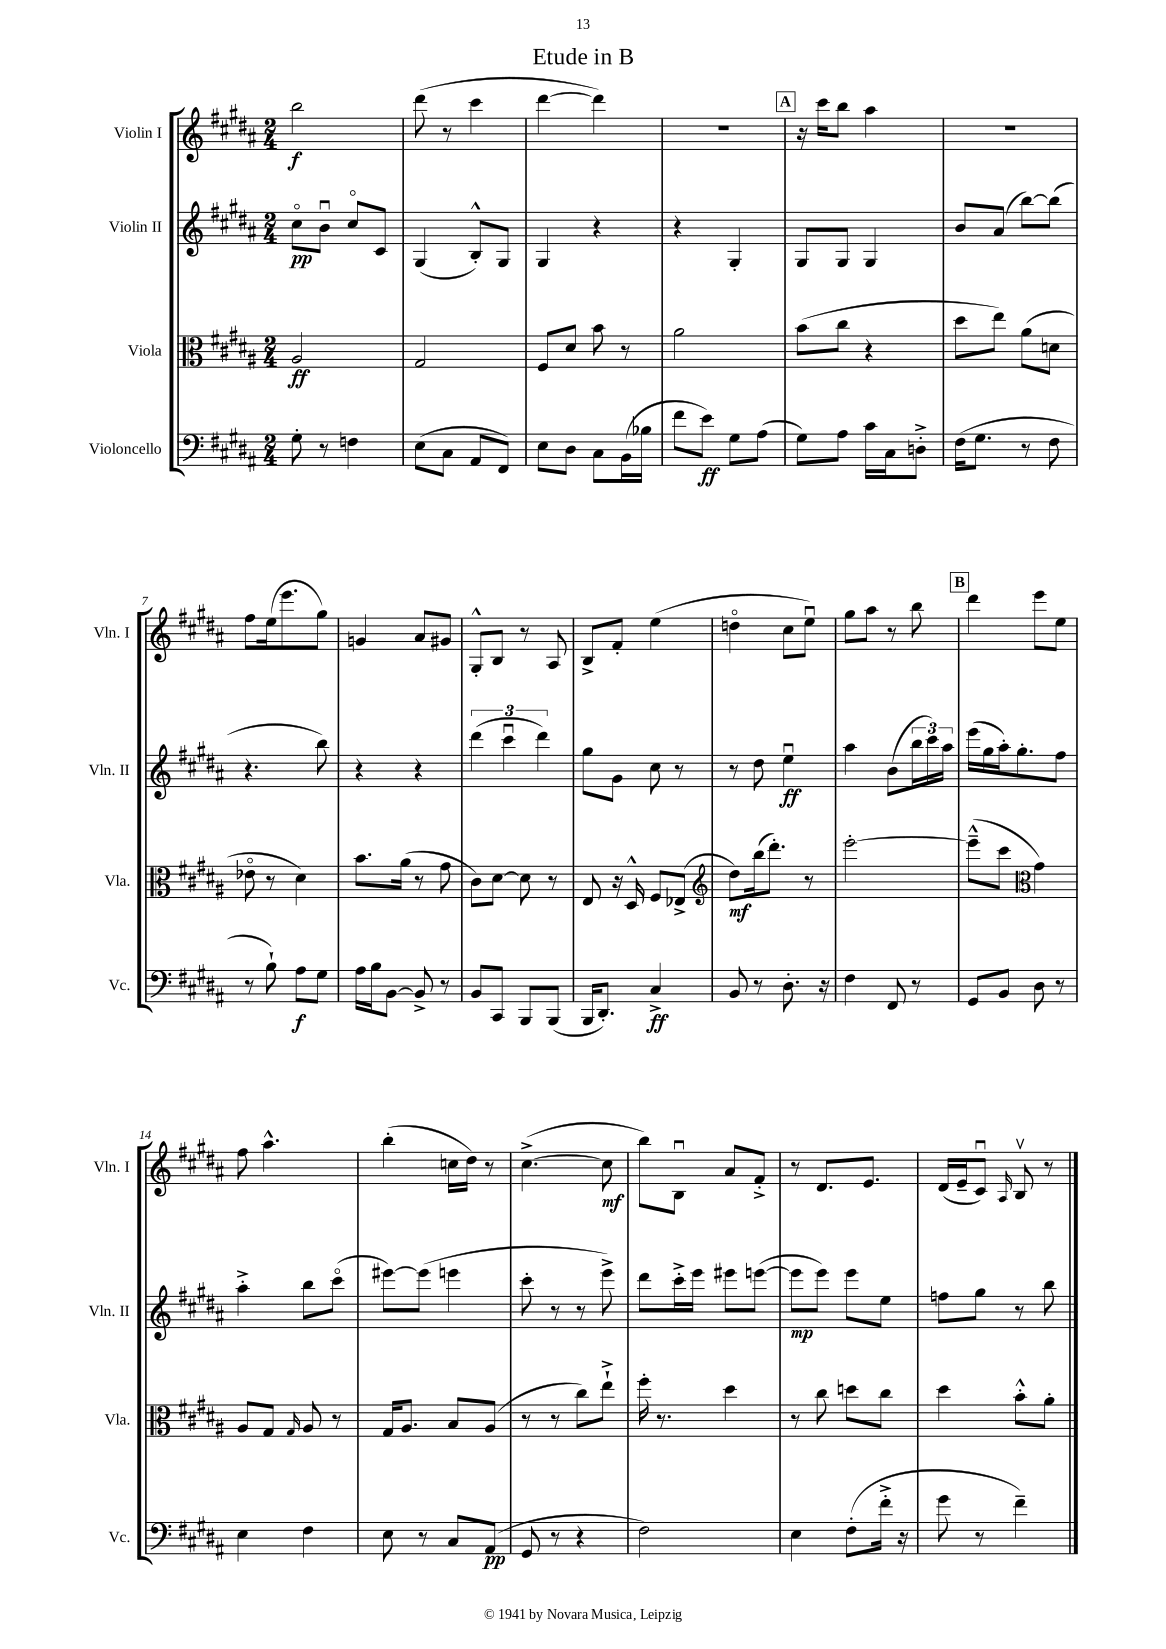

**kern	**kern	**kern	**kern
*staff4	*staff3	*staff2	*staff1
*clefF4	*clefC3	*clefG2	*clefG2
*k[f#c#g#d#a#]	*k[f#c#g#d#a#]	*k[f#c#g#d#a#]	*k[f#c#g#d#a#]
*M2/4	*M2/4	*M2/4	*M2/4
8G#'	2A#	8cc#o	2bb
8r	.	8bu	.
4F	.	8cc#o	.
.	.	8c#	.
=	=	=	=
(8E	2G#	(4G#	(8ddd#
8C#	.	.	8r
8AA#	.	8B'^^)	4ccc#
8FF#)	.	8G#	.
=	=	=	=
8E	8F#	4G#	[4ddd#
8D#	8d#	.	.
8C#	8b	4r	4ddd#])
(16BB	8r	.	.
16B-	.	.	.
=	=	=	=
8f#	2a#	4r	2r
8e)	.	.	.
8G#	.	4G#'	.
(8A#	.	.	.
=	=	=	=
8G#)	(8b	8G#	16r
.	.	.	16ccc#
8A#	8cc#	8G#	8bb
16c#	4r	4G#	4aa#
16C#	.	.	.
8D'^	.	.	.
=	=	=	=
(16F#	8dd#	8b	2r
8.G#	.	.	.
.	8ee)	(8a#	.
8r	(8a#	[8bb)	.
8F#	8d	(8bb]	.
=	=	=	=
8r	8e-o	4.r	8ff#
8B`)	8r	.	(16ee
.	.	.	8.eee
8A#	4d#)	.	.
8G#	.	8bb)	8gg#)
=	=	=	=
16A#	8.b	4r	4g
16B	.	.	.
[8BB	.	.	.
.	(16a#	.	.
8BB^]	8r	4r	8a#
8r	8g#	.	8g#
=	=	=	=
8BB	8c#)	(6ddd#	8G#'^^
8CC#	[8d#	.	8B
.	.	6ccc#u	.
8BBB	8d#]	.	8r
.	.	6ddd#)	.
(8BBB	8r	.	8A#
=	=	=	=
16BBB	8E	8gg#	8B^
8.DD#')	.	.	.
.	16r	8g#	8f#'
.	16D#^^	.	.
4C#^	8F#	8cc#	(4ee
.	(8E-^	8r	.
=	=	=	=
*	*clefG2	*	*
8BB	8dd#)	8r	4ddo
8r	(16bb	8dd#	.
.	8.ddd#')	.	.
8.D#'	.	4eeu	8cc#
.	8r	.	8eeu)
16r	.	.	.
=	=	=	=
4F#	[2eee'	4aa#	8gg#
.	.	.	8aa#
8FF#	.	(8b	8r
8r	.	24bb	8bb
.	.	24ccc#)	.
.	.	24aa#	.
=	=	=	=
8GG#	(8eee~^^]	(16eee	4ddd#
.	.	16gg#	.
8BB	8ccc#	16aa#')	.
.	.	8.gg#'	.
*	*clefC3	*	*
8D#	4g#)	.	8eee
8r	.	8ff#	8ee
=	=	=	=
4E	8A#	4aa#'^	8ff#
.	8G#	.	4.aa#^^
.	16qqG#	.	.
4F#	8A#	8bb	.
.	8r	(8ccc#o	.
=	=	=	=
8E	16G#	[8eee#)	(4bb'
.	8.A#	.	.
8r	.	(8eee#]	.
8C#	8B	4eee	16cc
.	.	.	16dd#)
(8AA#	(8A#	.	8r
=	=	=	=
8GG#	8r	8ccc#'	([4.cc#^
8r	8r	8r	.
4r	8cc#)	8r	.
.	8ee`^	8eee^)	8cc#]
=	=	=	=
2F#)	16ff#'	8ddd#	8bb)
.	8.r	.	.
.	.	16ccc#'^	8Bu
.	.	16eee	.
.	4dd#	8eee#	8a#
.	.	([8eee	8f#'^
=	=	=	=
4E	8r	8eee]	8r
.	8cc#	8eee)	8.d#
(8F#'	8dd	8eee	.
.	.	.	8.e
16f#'^	8cc#	8ee	.
16r	.	.	.
=	=	=	=
8g#	4dd#	8ff	(16d#
.	.	.	16e~
8r	.	8gg#	8c#u)
.	.	.	16qqA#
4f#~)	8b'^^	8r	8Bv
.	8a#'	8bb	8r
==	==	==	==
*-	*-	*-	*-
